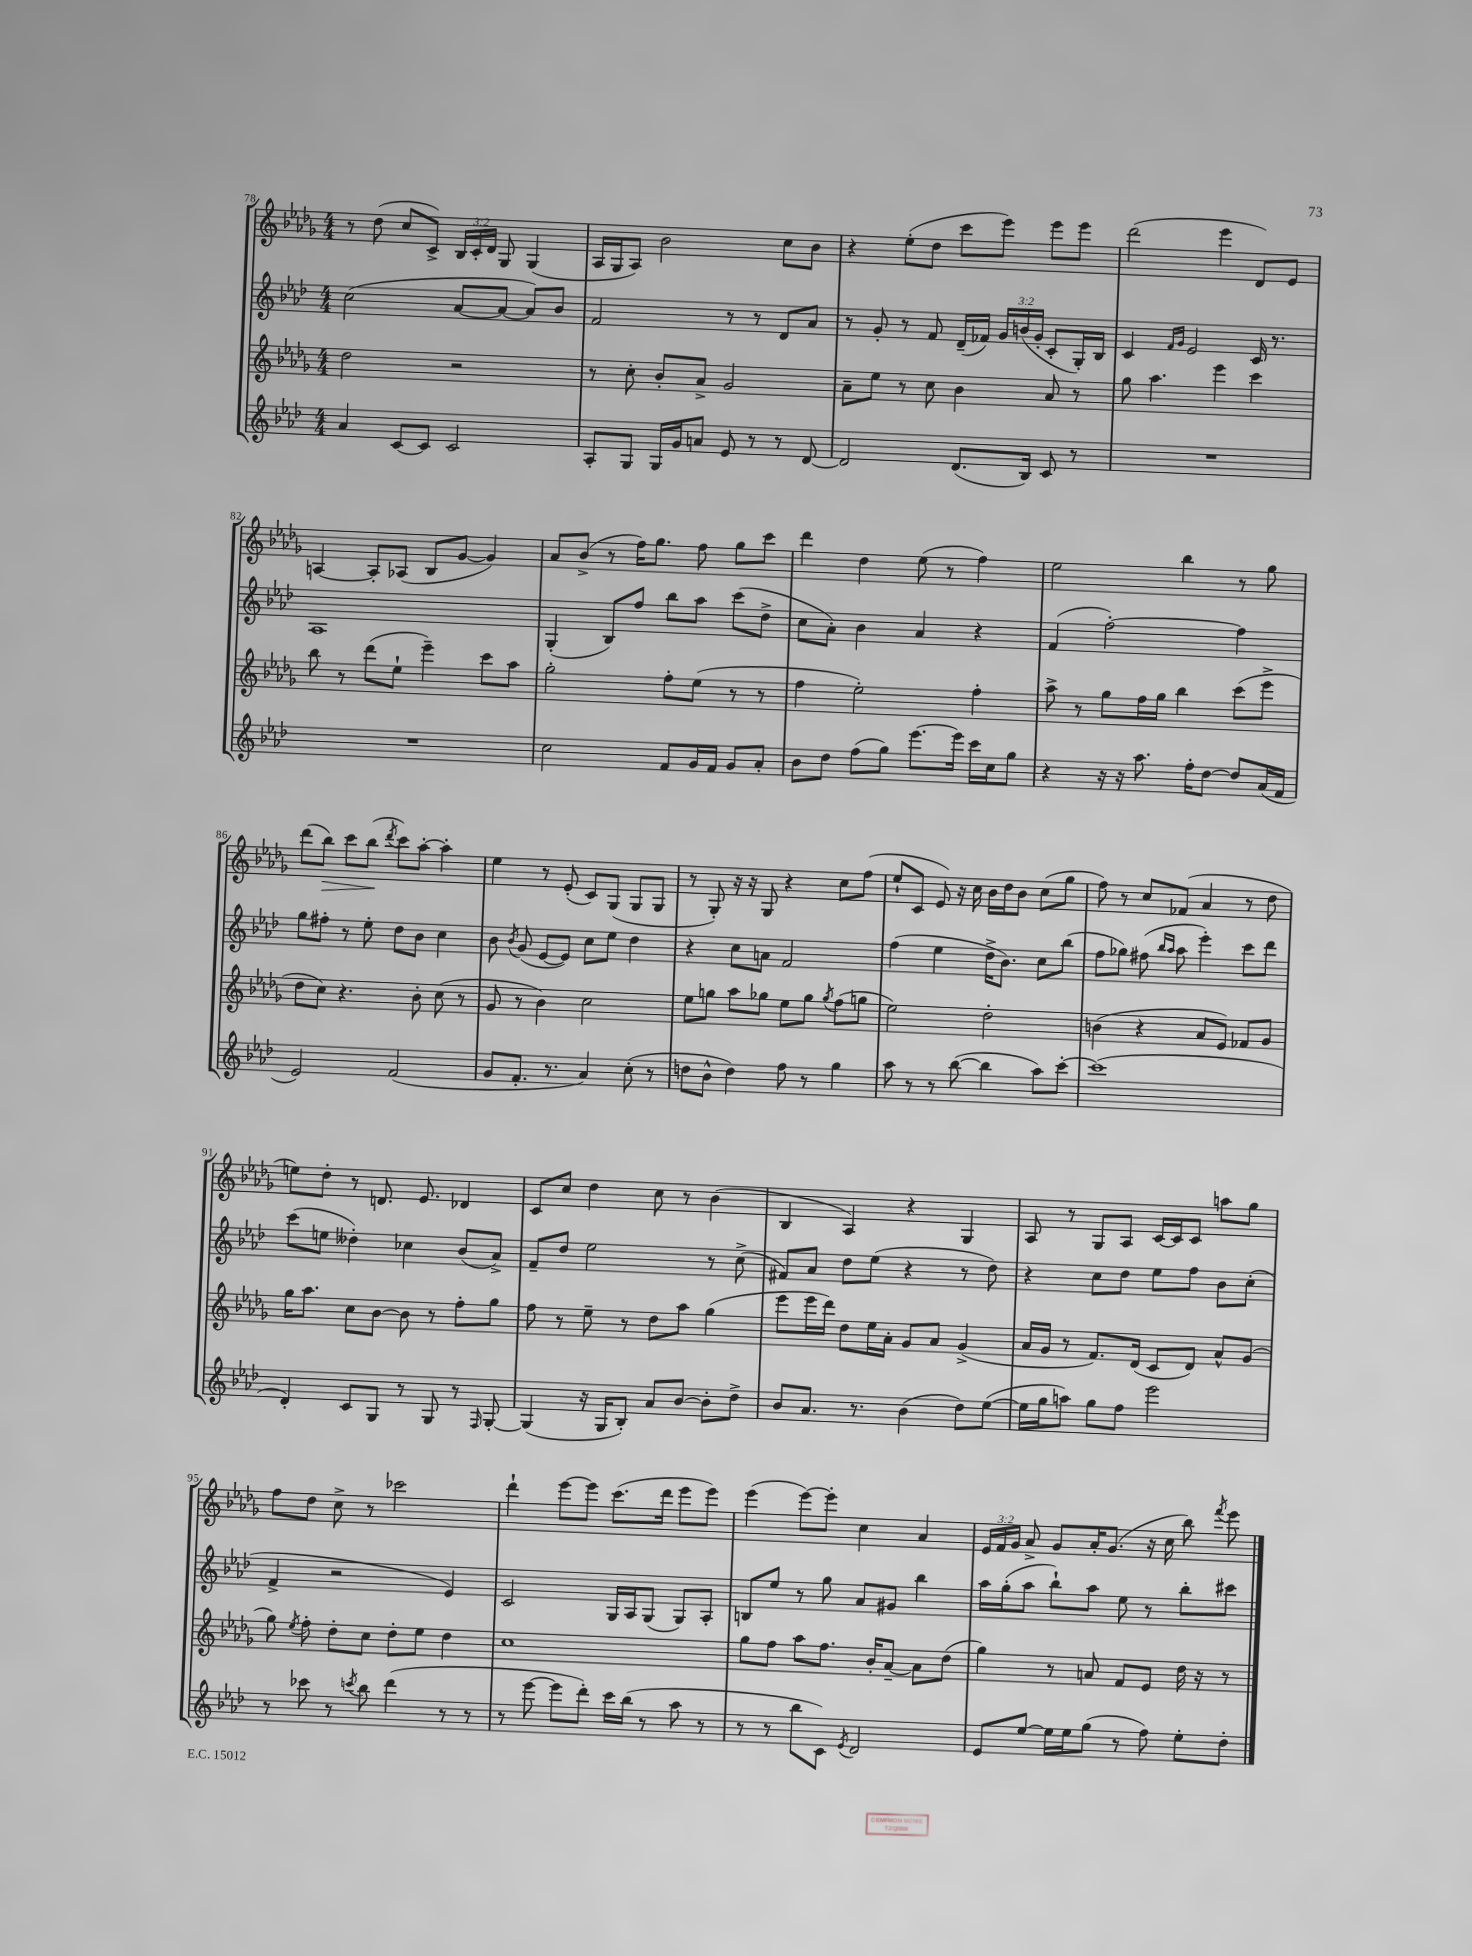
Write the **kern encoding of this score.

**kern	**kern	**kern	**kern
*staff4	*staff3	*staff2	*staff1
*clefG2	*clefG2	*clefG2	*clefG2
*k[b-e-a-d-]	*k[b-e-a-d-g-]	*k[b-e-a-d-]	*k[b-e-a-d-g-]
*M4/4	*M4/4	*M4/4	*M4/4
4a-	2dd-	(2cc	8r
.	.	.	(8dd-
[8c	.	.	8cc
8c]	.	.	8c^)
2c	2r	[8a-	24B-
.	.	.	24c'
.	.	.	24d-
.	.	8a-_	8G-
.	.	8a-])	(4G-
.	.	8b-	.
=	=	=	=
8A-'	8r	2f	16A-
.	.	.	16G-
8G	8cc'	.	8A-)
16G	8b-'	.	2b-
16g	.	.	.
8a	8a-^	.	.
8e-	2g-	8r	.
8r	.	8r	.
8r	.	8d-	8cc
[8d-	.	8a-	8b-
=	=	=	=
2d-]	8a-~	8r	4r
.	8ee-	8g'	.
.	8r	8r	(8ee-'
.	8cc	8f	8dd-
(8.d-	4b-	(16d-~	8ccc
.	.	16f-)	.
.	.	24g	8eee-)
.	.	(24b	.
16B-)	.	.	.
.	.	24g'	.
8c	8a-	8c'	8eee-
8r	8r	16G')	8eee-
.	.	16B-	.
=	=	=	=
1r	8gg-	4c	(2ddd-
.	4.aa-	.	.
.	.	16qqf	.
.	.	16qqg	.
.	.	2e-	.
.	4eee-	.	4eee-
.	4ccc	16c	8d-)
.	.	8.r	.
.	.	.	8e-
=	=	=	=
1r	8bb-	1A-	[4A
.	8r	.	.
.	(8ddd-	.	8A']
.	8ee-`	.	(8A-
.	4eee-~)	.	8B-
.	.	.	[8g-
.	8ccc	.	4g-])
.	8aa-	.	.
=	=	=	=
2cc	2gg-'	(4G'	8a-
.	.	.	(8b-^
.	.	8B-)	8r
.	.	8ff	16ff)
.	.	.	8.gg-
8f	8ff'	8bb-	.
16g	(8ee-	8aa-	8ff
16f	.	.	.
8g	8r	(8ccc	8gg-
8a-'	8r	8dd-^	8ccc
=	=	=	=
8b-	4ff	8cc	4ddd-
8dd-	.	8a-')	.
(8ff	2ee-')	4b-	4dd-
8gg)	.	.	.
[8.eee-	.	4a-	(8ee-
.	.	.	8r
16eee-]	.	.	.
16ccc	4ff'	4r	4ff)
16cc	.	.	.
8gg	.	.	.
=	=	=	=
4r	8aa-^	(4f	2ee-
.	8r	.	.
16r	8gg-	[2ff')	.
16r	.	.	.
8.aa-	16ff	.	.
.	16gg-	.	.
.	4bb-	.	4bb-
16ff'	.	.	.
[8dd-	.	.	.
8dd-]	(8ccc	4ff]	8r
(16a-	8eee-^	.	8gg-
16f	.	.	.
=	=	=	=
2e-)	8dd-	8gg	(8ddd-
.	8cc)	8ff#'	8bb-)
.	4.r	8r	8ccc
.	.	8ee-'	(8bb-
.	.	.	8qddd-
(2f	.	8dd-	8ccc)
.	8b-'	8b-	[8aa-'
.	(8cc	4cc	4aa-']
.	8r	.	.
=	=	=	=
8g	8g-	8b-	4ee-
.	.	8qb-	.
8.f'	8r	(8g	.
.	4b-)	[8e-	8r
8.r	.	.	.
.	.	8e-])	(8e-'
4a-)	2cc	8cc	8c)
.	.	8ee-	(8G-
(8cc'	.	4dd-	8G-
8r	.	.	8G-
=	=	=	=
8dd	8ee-	4r	8r
8b-^^	8gg	.	8G-')
4dd)	8aa-	8cc	16r
.	.	.	16r
.	8gg-	8a	8G-
8ff	8ee-	2f	4r
8r	8gg-	.	.
.	8qgg-	.	.
4gg	(8ff	.	8cc
.	8gg	.	(8ff
=	=	=	=
8aa-	2ee-)	(4ff	8ee-`
8r	.	.	8c
8r	.	4ee-	8e-)
([8bb-	.	.	16r
.	.	.	16cc
4bb-]	2dd-'	16dd-^	16b-
.	.	8.b-)	16dd-
.	.	.	8b-
8aa-)	.	8cc	(8cc
[8ccc'	.	(8bb-	8gg-
=	=	=	=
(1ccc]	(4b	8ff	8ff)
.	.	8gg-)	8r
.	4r	(8ff#	8cc
.	.	16qqbb-	.
.	.	16qqaa-	.
.	.	8aa-	(8f-
.	8a-	4eee-')	4a-
.	8e-)	.	.
.	8f-	8ccc	8r
.	8g-	8ddd-	8dd-
=	=	=	=
4d-')	16gg-	(8ccc	8ee)
.	8.aa-	.	.
.	.	8ee	8dd-'
8c	8cc	4dd--')	8r
8G	[8b-	.	8.d
8r	8b-]	4cc-	.
.	.	.	8.e-
8G	8r	.	.
8r	8ff'	(8b-	4d-
16qqF	.	.	.
[8G'	8gg-	8a-^)	.
=	=	=	=
(4G]	8ff	8f~	8c
.	8r	8dd-	8cc
16r	8ee-~	2ee-	4dd-
16G	.	.	.
8B-')	8r	.	.
8a-	8dd-	.	8cc
[8b-	8aa-	.	8r
8b-']	(4gg-	8r	(4b-
8dd-^	.	(8cc^	.
=	=	=	=
8b-	8eee-	8f#)	4B-
8.a-	16eee-	8a-	.
.	16ddd-)	.	.
.	8dd-	8dd-	4A-)
8.r	.	.	.
.	16ee-	(8ee-	.
.	16a-'	.	.
(4b-	8g-	4r	4r
.	8a-	.	.
8dd-)	(4g-^	8r	4G-
([8ee-	.	8dd-)	.
=	=	=	=
16ee-]	16a-	4r	8A-
16gg	16g-	.	.
8aa)	8r	.	8r
8gg	8.f)	8cc	8G-
8ff	.	8dd-	8A-
.	(16d-	.	.
2eee-	8c	8ee-	[16c
.	.	.	16c]
.	8d-)	8ff	8c
.	8a-^^	8b-	8aa
.	(8g-	(8cc'	8gg-
=	=	=	=
8r	8gg-)	4f^	8ff
.	8qee-	.	.
8ccc-	8ff'	.	8dd-
8r	8dd-'	2r	8cc^
8qccc	.	.	.
8bb-	8cc	.	8r
(4ddd-	8dd-'	.	2ccc-
.	8ee-	.	.
8r	4dd-	4e-)	.
8r	.	.	.
=	=	=	=
8r	1cc	2c	4ddd-`
[8eee-	.	.	.
8eee-]	.	.	[8eee-
8ddd-')	.	.	8eee-]
16ccc	.	16G	(8.ccc
(16bb-	.	16A-	.
8r	.	(8G	.
.	.	.	16ddd-
8aa-	.	8G)	8eee-
8r	.	8A-'	8eee-)
=	=	=	=
8r	8gg-	8B	(4eee-
8r	8ff	8ee-	.
8bb-	8aa-	8r	[8eee-)
8c)	8.ff	8gg	8eee-']
8qe-	.	.	.
2d-	.	8a-	4cc
.	16b-'	.	.
.	[8a-~	8g#	.
.	8a-]	4bb-	4a-
.	(8dd-	.	.
=	=	=	=
8e-	4gg-)	16aa-	24e-
.	.	.	24f
.	.	(16gg'	.
.	.	.	24g-
[8ee-	.	8aa-	8a-^
16ee-]	8r	8bb-`)	8g-
16ee-	.	.	.
(8gg	8a	8aa-	16a-'
.	.	.	(8.g-
8r	8f	8ee-	.
8ff)	8e-	8r	16r
.	.	.	16cc
8ee-'	16dd-	8bb-'	8bb-)
.	16r	.	.
.	.	.	8qfff
8dd-'	8r	8ccc#	8eee-
==	==	==	==
*-	*-	*-	*-
